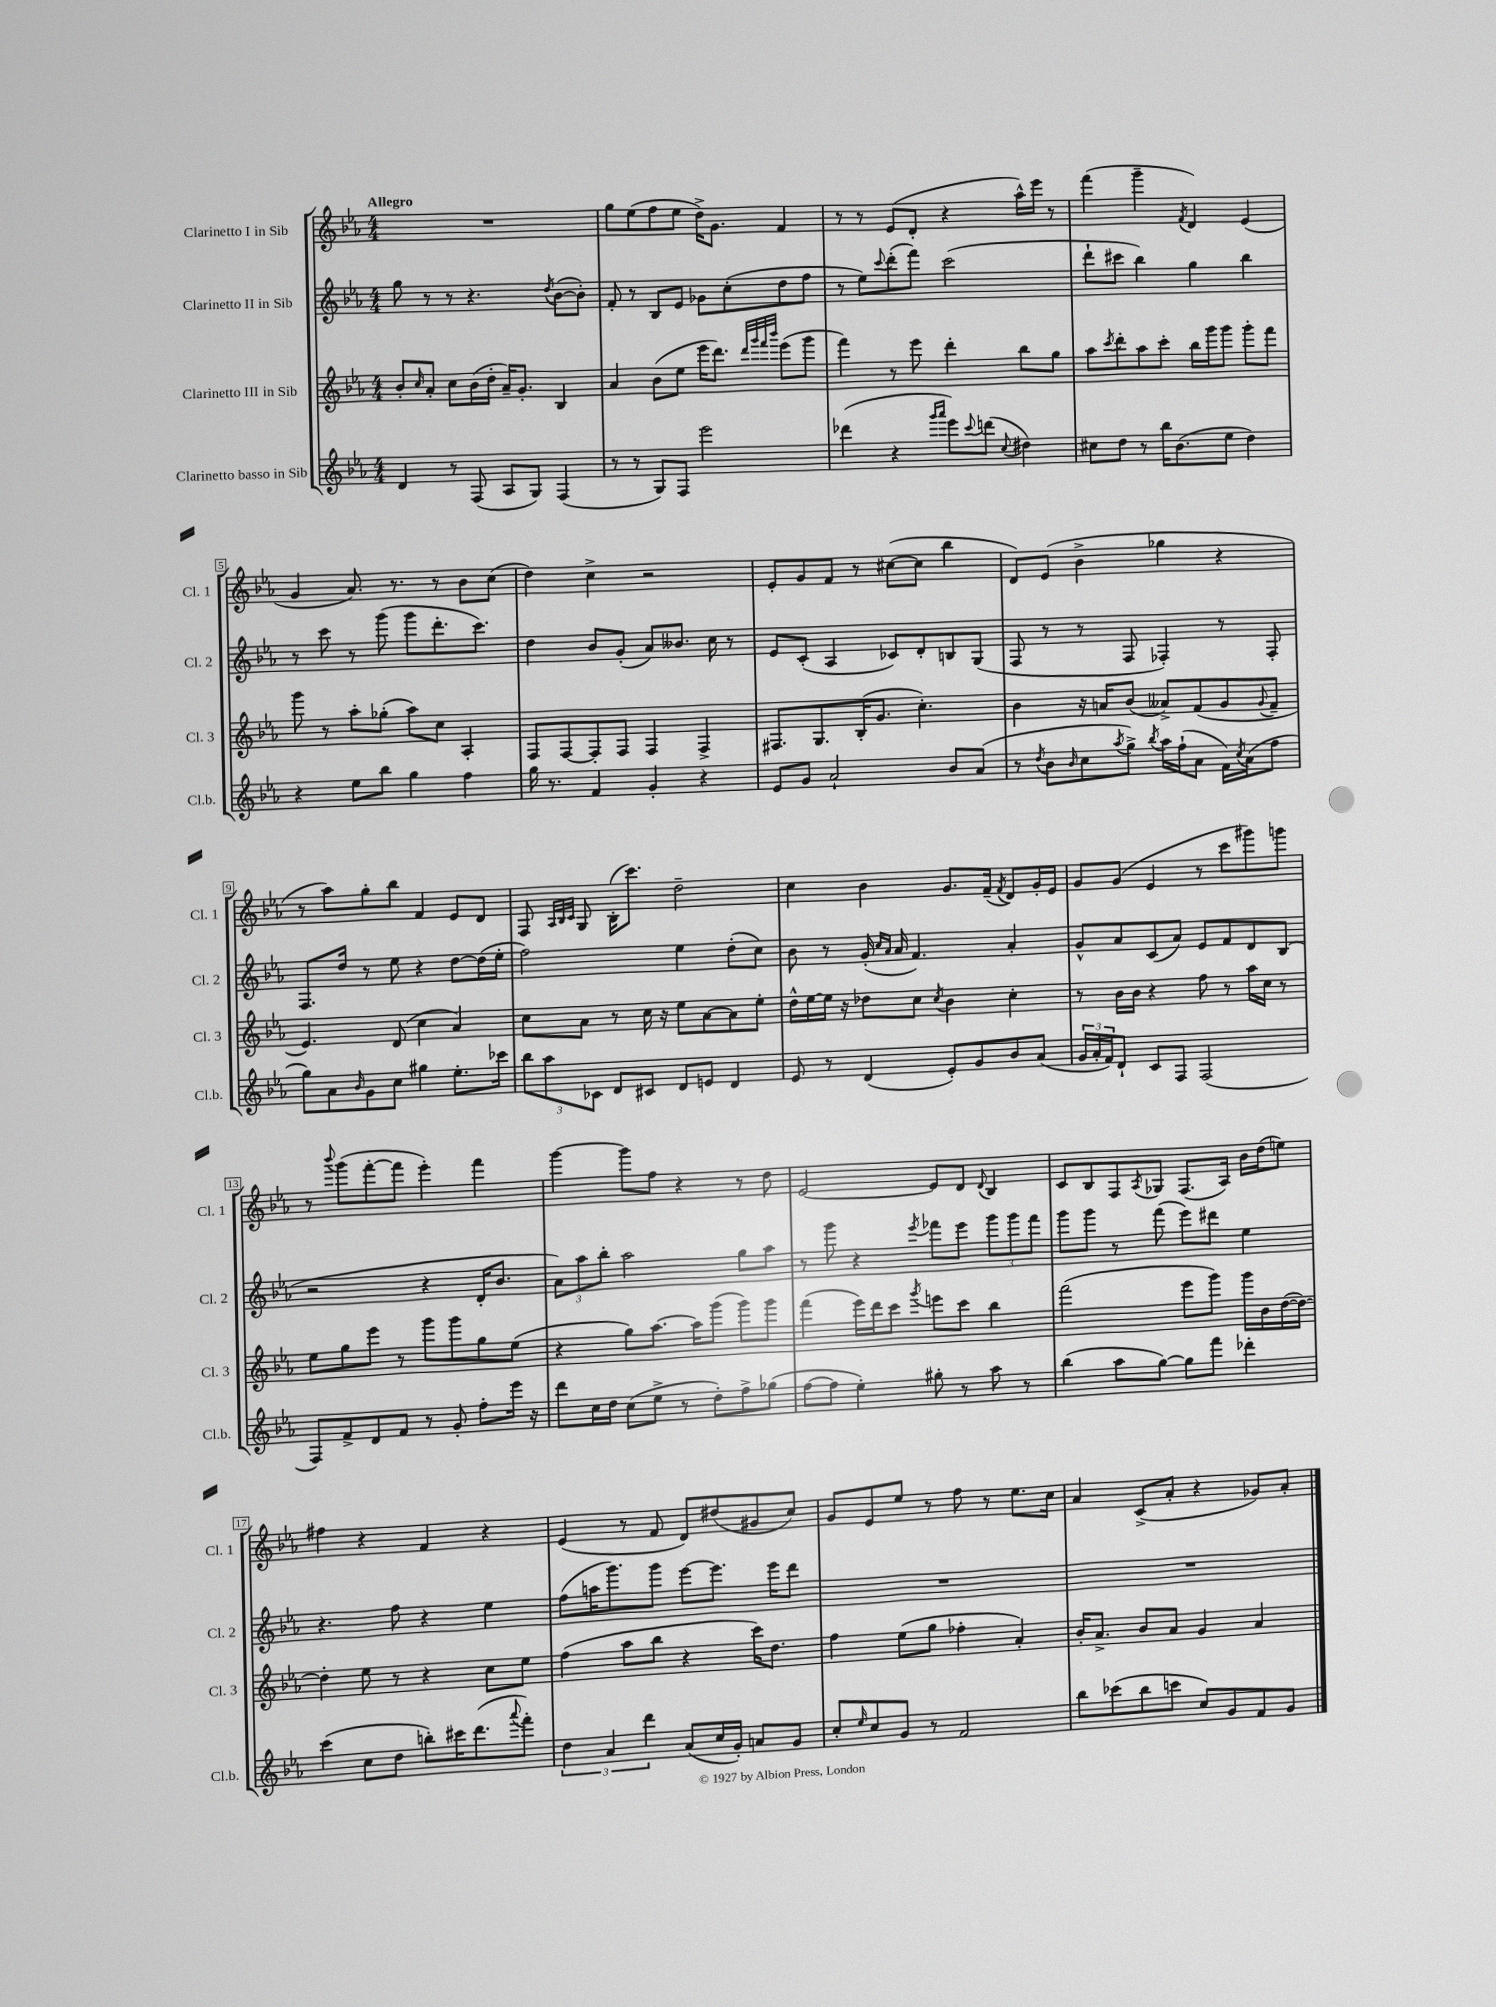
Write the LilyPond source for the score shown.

<<
\new StaffGroup <<
\new Staff = "s0" \with { instrumentName = "Clarinetto I in Sib" shortInstrumentName = "Cl. 1" } {
    \clef treble \key ees \major \numericTimeSignature \time 4/4 \tempo "Allegro"
    R1 |
    g''8 ees''8( f''8 ees''8 d''16->) g'8. f'4 |
    r8 r8 ees'8( d'8-. r4 aes''16-^) ees'''16 r8 |
    f'''4( g'''4-- \acciaccatura { f'8 } d'4) ees'4( |
    g'4 aes'8.) r8. r8 bes'8 c''8( |
    d''4) c''4-> r2 |
    ees'8-. g'8 f'8 r8 cis''8~( cis''8 bes''4 |
    d'8) ees'8( bes'4-> ges''4 r4 |
    r8 aes''8) g''8-. bes''8 f'4 ees'8 d'8 |
    f8 \grace { aes32 bes32 c'32 } g8 bes16-.( c'''8.) d''2-- |
    c''4 bes'4 g'8. f'16--( \acciaccatura { f'8 } d'8) g'16-. ees'16 |
    g'8 g'8( ees'4 r8 c'''8 gis'''8) g'''8 |
    r8 \appoggiatura { bes'''8 } g'''8( f'''8~-. f'''8 ees'''4-.) f'''4 |
    g'''4~ g'''8 f''8 r4 r8 d''8 |
    ees'2~ ees'8 d'8 \appoggiatura { d'8 } bes4 |
    c'8 bes8 f8 \acciaccatura { aes8 } ges8 f8.( aes16) bes'16 d''16( e''8) |
    fis''4 r4 f'4 r4 |
    ees'4( r8 f'8 d'8) dis''8( gis'8 c''8) |
    g'8 ees'8 ees''8 r8 f''8 r8 ees''8. c''16 |
    aes'4 c'8->( aes'8-. r4 ges'8) aes'8-. \bar "|." |
}
\new Staff = "s1" \with { instrumentName = "Clarinetto II in Sib" shortInstrumentName = "Cl. 2" } {
    \clef treble \key ees \major \numericTimeSignature \time 4/4
    g''8 r8 r8 r4. \acciaccatura { d''8 } bes'8~( bes'8-.) |
    f'8-. r8 bes8 ees'8 ges'8 c''8-.( d''8 f''8 |
    r8 ees''8) \appoggiatura { c'''8 } d'''8-.( f'''8) c'''2( |
    d'''8-! cis'''8 bes''4) g''4 bes''4 |
    r8 c'''8 r8 g'''8( g'''8 d'''8.-. c'''8.) |
    d''4 bes'8 g'8-.( aes'8) beses'8. c''16 r8 |
    ees'8 c'8-.( aes4 ces'8) d'8-. b8 g8( |
    f8 r8 r8 f8 fes4-.) r8 fes8-. |
    f8. d''16 r8 ees''8 r4 d''8~ d''16( ees''16-. |
    f''2) ees''4 d''8-.( c''8) |
    bes'8 r8 g'16-.( \grace { c''16 aes'16 } aes'16 f'4.) aes'4-. |
    g'8-^ aes'8 c'8( aes'8) ees'8 f'8 d'8 bes8( |
    r2 r4 d'16-. bes'8. |
    \tuplet 3/2 { aes'8) aes''8 bes''8-. } aes''2 g''8 aes''8 |
    r8 g'''8 r4 \acciaccatura { ees'''8 } fes'''8 ees'''8 \tuplet 3/2 { g'''8 g'''8 fes'''8 } |
    g'''8 g'''8 r8 f'''8( ees'''8) dis'''8 ees''4 |
    r4. f''8 r4 ees''4 |
    f''8( a''16 g'''8.) g'''8 ees'''8~ ees'''8. ees'''16 d'''8 |
    R1 |
    R1 \bar "|." |
}
\new Staff = "s2" \with { instrumentName = "Clarinetto III in Sib" shortInstrumentName = "Cl. 3" } {
    \clef treble \key ees \major \numericTimeSignature \time 4/4
    bes'8-. \grace { c''16 } aes'8-. c''8 bes'16( d''16-. aes'16--) g'8.-. bes4 |
    aes'4 bes'8( ees''8 ees'''16 d'''8.) \grace { d'''32 g'''32 f'''32 bes'''32 } ees'''8( g'''8 |
    f'''4) r8 ees'''8 d'''4-. bes''8 g''8 |
    aes''8 \acciaccatura { c'''8 } d'''8-. aes''8 c'''8-. bes''16 g'''16 g'''8 g'''8-. f'''8 |
    g'''8 r8 aes''8-. ges''8-.( aes''8) c''8 aes4-. |
    f8 f8~ f8-. f8 f4 f4-> |
    fis8. g8. bes16-.( g'8. c''4.-.) |
    bes'4 r16 a'16 bes'8( aeses'8->) f'8( g'8 \appoggiatura { g'8 } f'8-- |
    ees'4.) d'8( c''4 aes'4) |
    c''8 aes'8 r8 c''16 r16 ees''8 aes'8~ aes'8 ees''8-. |
    d''16-^ ees''16~ ees''16 r16 des''8 c''8 \acciaccatura { c''8 } bes'4 c''4-. |
    r8 bes'16 bes'16 r4 f''8 r8 aes''16 c''16 r8 |
    ees''8 g''8 ees'''8 r8 g'''8 g'''8 g''8 ees''8( |
    r4 g''8) aes''8.~ aes''16 g'''8( g'''8) g'''8 |
    f'''4( ees'''16) d'''16 c'''8 \acciaccatura { g'''8 } e'''8 c'''8 bes''4 |
    f'''2( ees'''8 g'''8) g'''16 bes'16 d''16~( d''16~) |
    d''4-. ees''8 r8 r4 c''8 ees''8 |
    f''4( aes''8 bes''8 r4 c'''16) d''8. |
    f''4 ees''8( g''8 fes''4-. aes'4-.) |
    bes'16-. aes'8.-> bes'8 aes'8 g'4 aes'4 \bar "|." |
}
\new Staff = "s3" \with { instrumentName = "Clarinetto basso in Sib" shortInstrumentName = "Cl.b." } {
    \clef treble \key ees \major \numericTimeSignature \time 4/4
    d'4 r8 f8( aes8 g8) f4( |
    r8 r8 g8) f8 ees'''2 |
    des'''4( r4 \grace { g'''16 aes'''16 } ees'''8) \appoggiatura { c'''8 } d'''8( \appoggiatura { c''8 } dis''4) |
    cis''8 d''8 r8 bes''16 bes'8.( ees''8 d''4) |
    r4 ees''8 bes''8 g''4 f''4 |
    g''16 r8. f'4 g'4-. r4 |
    ees'8 g'8 aes'2-! bes'8 aes'8( |
    r8 \acciaccatura { d''8 } bes'8 \grace { bes'16 } c''8 \acciaccatura { aes''8 } g''8->) \acciaccatura { bes''8 } aes''16 f''16-!( aes'8 f'16) \acciaccatura { c''8 } aes'16( f''8 |
    g''8) aes'8 \grace { bes'16 } g'8 c''8 gis''4 ees''8.-. ces'''16 |
    \tuplet 3/2 { bes''8 aes''8 ces'8 } d'8 cis'8 d'8 e'8 d'4 |
    ees'8 r8 d'4( ees'8-.) g'8 bes'8 aes'8( |
    \tuplet 3/2 { g'16 aes'16-. f'16) } d'8-! c'8 f8 f2( |
    f8) f'8-> d'8 f'8 r8 g'8-. f''8-. ees'''16 r16 |
    d'''8 c''16 d''16 c''8( ees''8-> r8 d''8-.) f''8-> ges''8( |
    f''8~ f''8 ees''4-.) gis''8-. r8 aes''8 r8 |
    bes''4( aes''8 g''8~) g''8 f'''8 des'''4-. |
    c'''4( c''8 d''8 b''8-.) cis'''16 d'''8.( \appoggiatura { aes'''8 } f'''8-.) |
    \tuplet 3/2 { d''4 aes'4 d'''4 } aes'8( c''16 g'16-.) a'8 g'8 |
    c''8-. \grace { ees''16 } c''8 g'8 r8 f'2 |
    bes''8 ces'''8( bes''8 c'''8 c''8) g'8 f'8 g'8 \bar "|." |
}
>>
>>
\layout { \context { \Score \override BarNumber.stencil = #(make-stencil-boxer 0.1 0.3 ly:text-interface::print) } }
